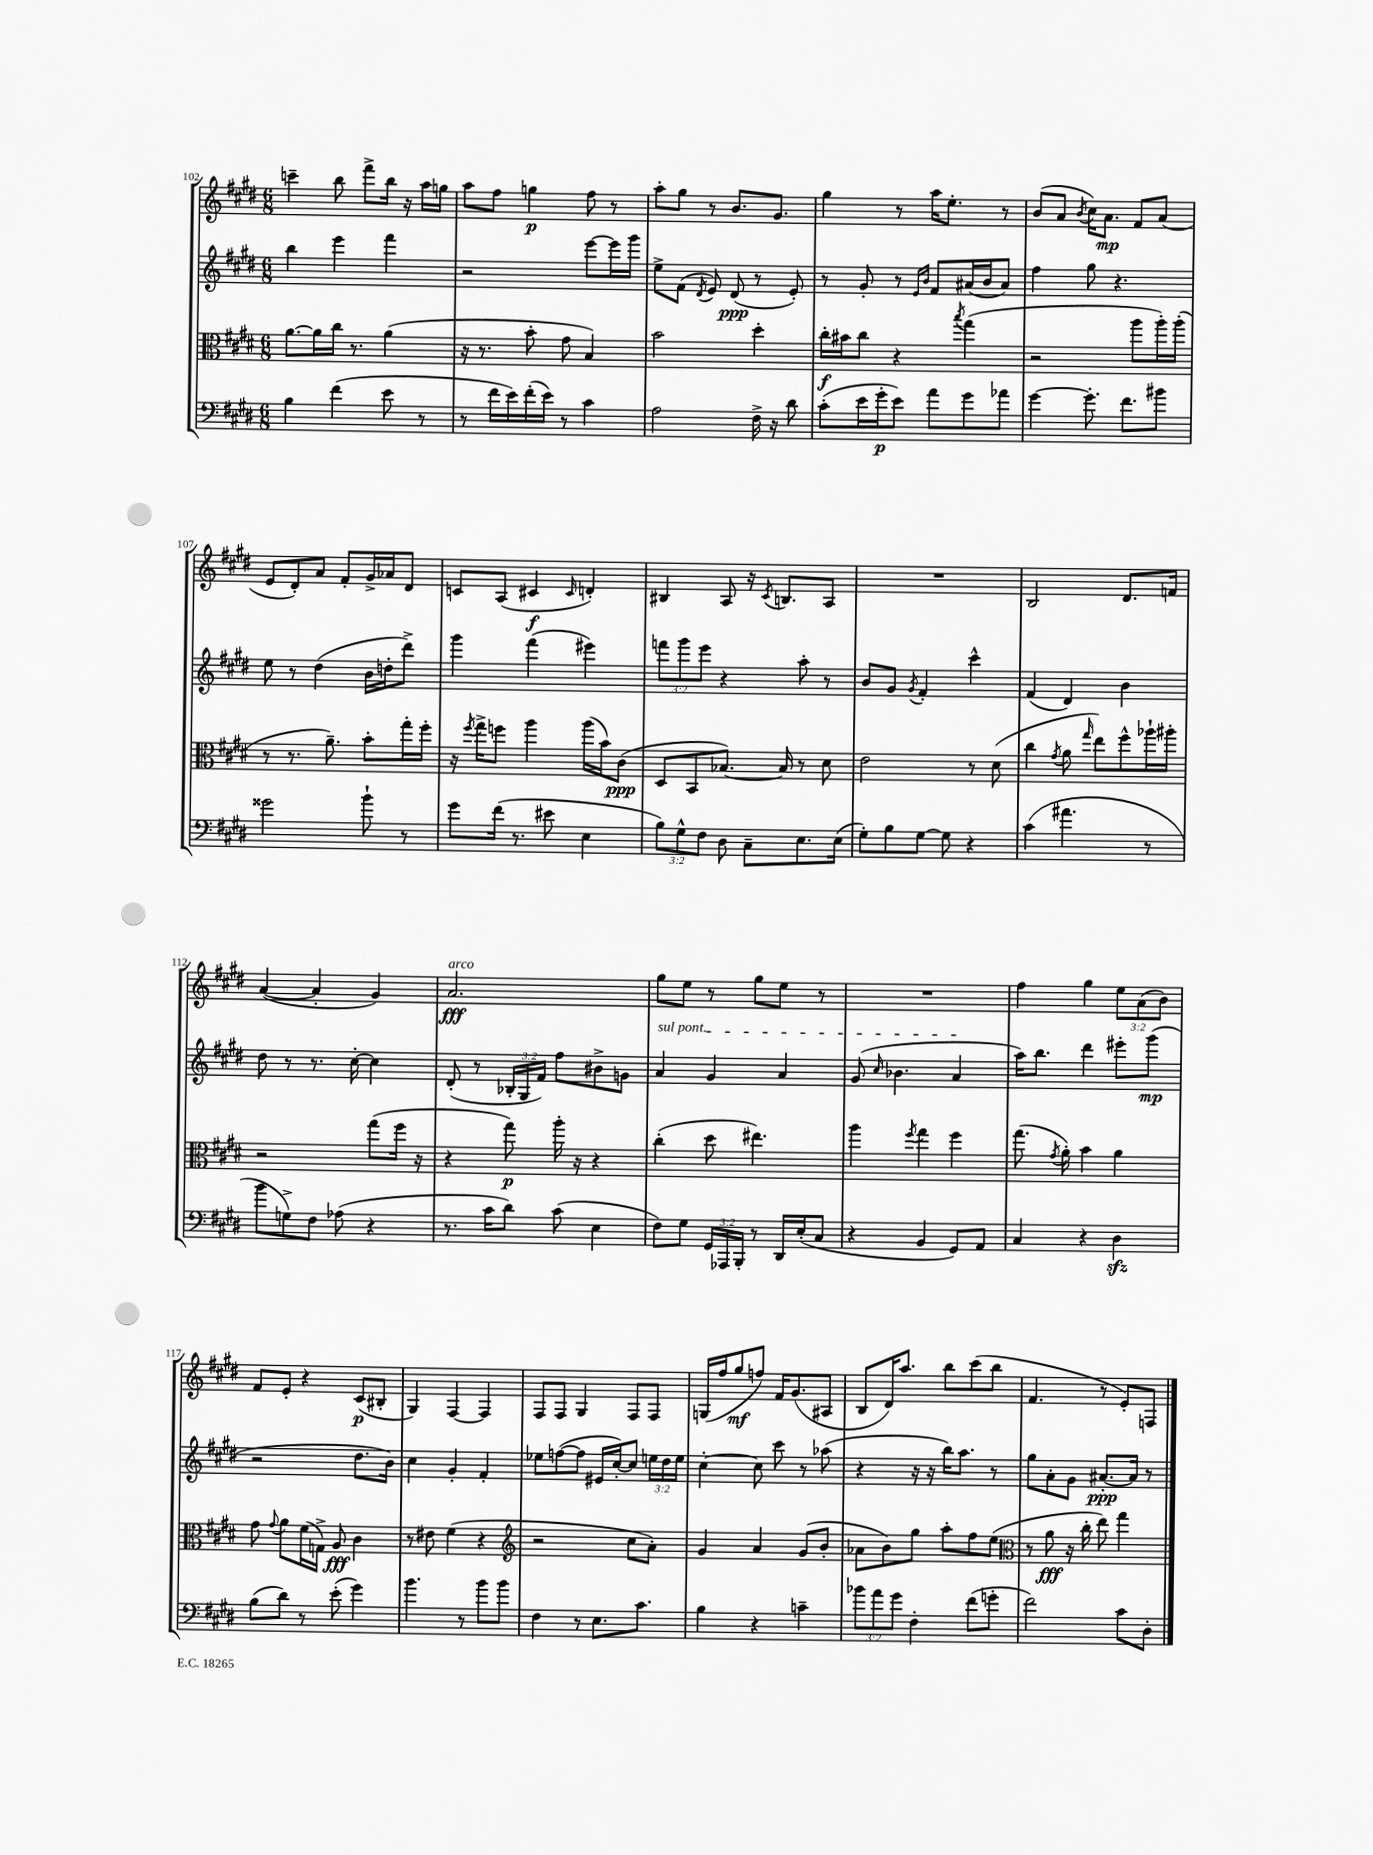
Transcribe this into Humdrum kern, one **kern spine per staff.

**kern	**kern	**kern	**kern
*staff4	*staff3	*staff2	*staff1
*clefF4	*clefC3	*clefG2	*clefG2
*k[f#c#g#d#]	*k[f#c#g#d#]	*k[f#c#g#d#]	*k[f#c#g#d#]
*M6/8	*M6/8	*M6/8	*M6/8
4B\	[8.a\L	4bb\	4ccc~\
.	16a\]L	.	.
(4f#\	16cc#\JJ	4eee\	8bb\
.	8.r	.	.
.	.	.	8fff#^\L
8e\	(4a\	4fff#\	16bb\Jk
.	.	.	16r
8r	.	.	16aa\LL
.	.	.	16gg\JJ
=	=	=	=
8r	16r	2r	8aa\L
.	8.r	.	.
16f#\LL	.	.	8ff#\J
16e\)	.	.	.
(16f#'\	8b'\	.	4gg\
16e\JJ)	.	.	.
8r	8g#\	.	.
4c#\	4B/)	[8eee\L	8ff#\
.	.	16eee\]L	8r
.	.	16ggg#\JJ	.
=	=	=	=
2A\	2b\	8ee^\L	8aa'\L
.	.	(8f#\J	8gg#\J
.	.	8qd#/	.
.	.	8e/)	8r
.	.	(8d#/	8.b/L
16F#^\	4dd#'\	8r	.
16r	.	.	8.g#/J
8d#\	.	8e'/)	.
=	=	=	=
(8c#'\L	16cc#'\LL	8r	4gg#\
.	16b#\J	.	.
16e\L	8cc#\J	8g#'/	.
16g#'\J	.	.	.
8e\J)	4r	8r	8r
.	.	16qqe/LL	.
.	.	16qqb/JJ	.
8a\L	.	8f#/L	16aa\LK
.	.	.	8.ee'\J
.	8qbb/	.	.
8g#\	(4gg#\	(16a#/L	.
.	.	16b/J	.
8a-\J	.	8a#/J)	8r
=	=	=	=
[4g#\	2r	4ff#\	(8b/L
.	.	.	8a/J
.	.	.	8qb/
8.g#'\]	.	8gg#\	16cc#\LK)
.	.	.	8.a\J
.	.	4.r	.
8.f#\L	.	.	.
.	8aa\L	.	8f#/L
8b#\J	16aa'\L)	.	(8a/J
.	(16aa'\JJ	.	.
=	=	=	=
2g##\	8r	8ee\	8e/L
.	8.r	8r	8d#'/)
.	.	(4dd#\	8a/J
.	8.a~\)	.	.
.	.	.	8f#'/L
8b`\	8b'\L	16b\LL	16g#^/L
.	.	16dd'\J	16a-/J
8r	16gg#'\L	8ddd#^\J)	8d#/J
.	16ff#'\JJ	.	.
=	=	=	=
8g#\L	16r	4ggg#\	8c/L
.	8qff#/	.	.
.	16gg#^\LK	.	.
(16f#\Jk	8ff\J	.	(8A/J
8.r	.	.	.
.	4aa\	(4fff#\	4c#/
8e#\	.	.	.
.	.	.	16qqc#/
4E\	(16aa\LL	4eee#\)	4d'/)
.	16b\J)	.	.
.	(8c#\J	.	.
=	=	=	=
12B\L)	8D#/L	12fff\L	4B#/
12G#^^\	.	12ggg#\	.
.	8BB/	.	.
12F#\J	.	12eee\J	.
8D#\	[8.B-/J)	4r	8A/
8C#~\L	.	.	16r
.	.	.	8qc#/
.	16B-/]	.	8.B/L
8.E\	8r	8aa'\	.
.	8d#\	8r	8A/J
(16E\Jk	.	.	.
=	=	=	=
8G#'\L)	2e\	8b/L	2.r
8B\	.	8g#/J	.
.	.	8qg#/	.
[8G#\J	.	4f#'/	.
8G#\]	.	.	.
4r	8r	4ccc#^^\	.
.	(8d#\	.	.
=	=	=	=
(4c#\	4cc#\	(4f#/	2B/
.	8qg#/	.	.
4.a#\	8a\	4d#/)	.
.	16qqgg#/	.	.
.	8ee\L)	.	.
.	8ff#^^\	4b\	8.d#/L
8r	16aa-`\L	.	.
.	16aa#'\JJ	.	16f/Jk
=	=	=	=
8b\L	2r	8dd#\	([4a/
8G^\)	.	8r	.
8F#\J	.	8.r	4a'/]
(8A-\	.	.	.
.	.	[16cc#'\	.
4r	(8gg#\L	4cc#\]	4g#/)
.	16ff#\Jk	.	.
.	16r	.	.
=	=	=	=
8.r	4r	(8d#'/	2.a/
.	.	8r	.
16c#\LK	.	.	.
8d#\J)	8gg#\)	24B-'/LL	.
.	.	24G#/	.
.	.	24f#/JJ)	.
(8c#\	16aa'\	8ff#\L	.
.	16r	.	.
4E\	4r	8b#^\	.
.	.	8g\J	.
=	=	=	=
8F#\L)	(4cc#'\	4a/	8gg#\L
8G#\J	.	.	8ee\J
24GG#/LL	8dd#\	4g#/	8r
24AAA-/	.	.	.
24BBB'/JJ	.	.	.
8r	4.ee#\)	.	8gg#\L
16DD#/LL	.	4a/	8ee\J
(16E'/J	.	.	.
8C#/J	.	.	8r
=	=	=	=
4r	4aa\	(8g#/	2.r
.	.	16qqcc#/	.
.	.	4.b-\	.
.	8qff#/	.	.
4BB/	4gg#\	.	.
8GG#/L)	4ff#\	4a/	.
8AA/J	.	.	.
=	=	=	=
4C#/	(8.gg#\	16aa\LK)	4ff#\
.	.	8.bb\J	.
.	8qg#/	.	.
.	16a'\)	.	.
4r	4b\	4ddd#\	4gg#\
4D#\	4a\	8eee#'\L	12ee\L
.	.	.	(12a\
.	.	(8ggg#\J	.
.	.	.	12b\J)
=	=	=	=
(8B\L	8g#\	2r	8f#/L
.	8qqg#/	.	.
8d#\J)	8a\L	.	8e'/J
8r	(16f#\L	.	4r
.	16G^\JJ)	.	.
(8e'\	8A/	.	.
4g#\)	4c#\	8.dd#\L	(8c#/L
.	.	.	8B#'/J
.	.	16b\Jk)	.
=	=	=	=
4.b\	8r	4cc#\	4G#/)
.	8e#\	.	.
.	(4f#\	4g#'/	[4F#/
8r	.	.	.
8b\L	4r	4f#'/	4F#/]
8b\J	.	.	.
=	=	=	=
*	*clefG2	*	*
4F#\	2r	8ee-\L	8F#/L
.	.	([8ff\	8F#/J
8r	.	8ff\]J	4G#/
8.E\L	.	16e#/LL	.
.	.	[16cc#'/J)	.
.	8cc#\L	8cc#/]J	8F#/L
8.c#\J	.	.	.
.	8a'\J)	24ee\LL	8F#/J
.	.	24dd#\	.
.	.	24ee\JJ	.
=	=	=	=
4B\	4g#/	[4cc#'\	(16G/LL
.	.	.	16ff#/J
.	.	.	8gg#/
4r	4a/	8cc#\]	8ff/J)
.	.	8ccc#\	16f#/LK
.	.	.	(8.g#/
4c~\	(8g#/L	8r	.
.	8b'/J	(8aa-\	8A#/J
=	=	=	=
12b-\L	8a-\L	4r	8B/L
12a\	.	.	.
.	8b\)	.	16d#/K)
12g#\J	.	.	.
.	.	.	8.aa/J
4F#'\	8gg#\J	16r	.
.	.	16r	.
.	8aa'\L	16bb\LK)	8bb\L
.	.	8.aa\J	.
(8f#\L	8ff#\	.	(8ccc#\
8g'\J	(8ee\J	8r	8bb\J
=	=	=	=
*	*clefC3	*	*
2f#\)	8r	8gg#\L	4.f#/
.	8a\	8a'\	.
.	16r	8g#\J	.
.	16cc#'\	.	.
.	8ee\)	[8.a#'/L	8r
8c#\L	4gg#\	.	8e'/L)
.	.	16a#/]Jk	.
8D#'\J	.	8r	8F/J
==	==	==	==
*-	*-	*-	*-
